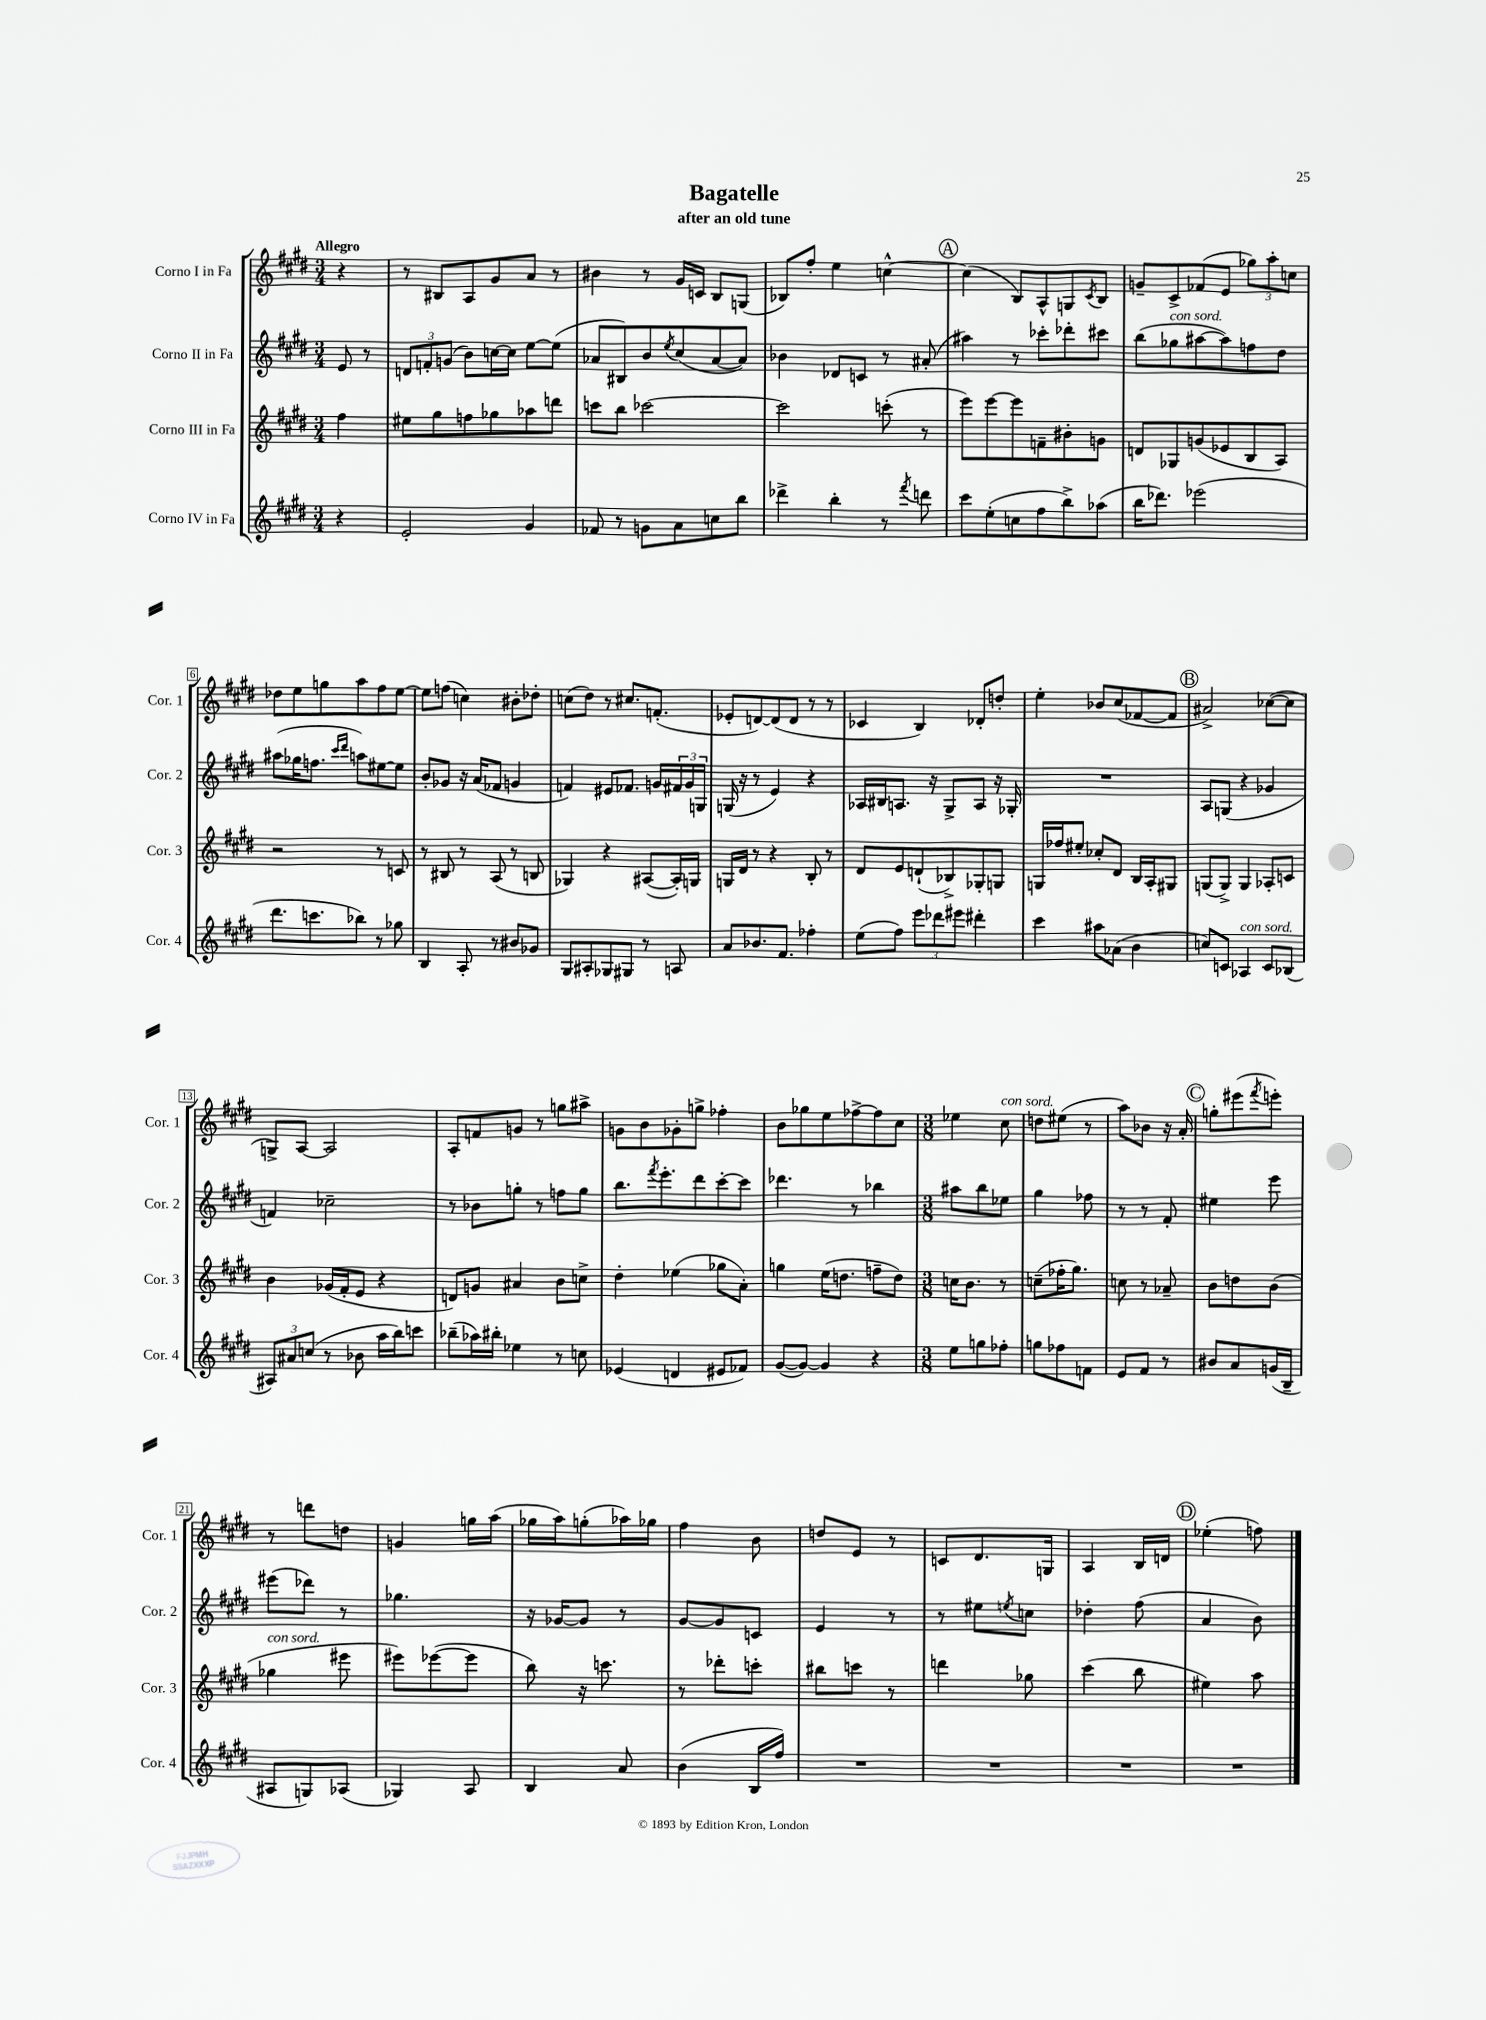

**kern	**kern	**kern	**kern
*staff4	*staff3	*staff2	*staff1
*clefG2	*clefG2	*clefG2	*clefG2
*k[f#c#g#d#]	*k[f#c#g#d#]	*k[f#c#g#d#]	*k[f#c#g#d#]
*M3/4	*M3/4	*M3/4	*M3/4
4r	4ff#	8e	4r
.	.	8r	.
=	=	=	=
2e'	8ee#	12d	8r
.	.	12f'	.
.	8gg#	.	8B#
.	.	(12g	.
.	8ff	8b)	8A
.	8gg-	[16cc	8g#
.	.	16cc]	.
4g#	8aa-	[8ee	8a
.	8ddd	(8ee]	8r
=	=	=	=
8f-	8ccc	8a-	4b#
8r	8bb	8B#)	.
8g	[2ccc-	8b	8r
.	.	8qee	.
8a	.	(8cc#	16g#
.	.	.	16c
8cc	.	[8a-	8B
8bb	.	8a-])	(8G
=	=	=	=
4ddd-^	2ccc-]	4b-	8B-)
.	.	.	8ff#'
4bb'	.	8d-	4ee
.	.	8c	.
8r	(8ccc'	8r	[4cc^^
8qfff#	.	.	.
8ddd	8r	(8a#'	.
=	=	=	=
8ccc#	8eee)	4aa#)	(4cc]
(8ee'	[8eee	.	.
8cc	8eee]	8r	8B)
8ff#	8f~	8ccc-'	8A^^
8bb^)	8b#'	8ddd-'	8G
.	.	.	8qc#
(8aa-	8g	8ccc#	8B
=	=	=	=
16bb	8d	(8bb	8g~
8.ddd-)	.	.	.
.	8G-	8gg-	8c#^
(2eee-	(8g	[8aa#	(8f-
.	8e-	8aa#])	8e
.	8B	8ff	12gg-)
.	.	.	12aa'
.	8A)	8dd#	.
.	.	.	12cc
=	=	=	=
8.ddd#	2r	(8aa#	8dd-
.	.	16gg-	8ee
8.ccc	.	8.ff	.
.	.	.	8gg
.	.	16qqccc#	.
.	.	16qqddd#	.
8bb-)	.	8aa)	8aa
8r	8r	[8ee#	8ff#
8gg-	8c	8ee#]	[8ee
=	=	=	=
4B	8r	8b'	8ee]
.	8B#	8g-	(8ff
8A'	8r	16r	4cc)
.	.	(16a	.
8r	(8A	8f-	.
8b#	8r	4g	8b#'
8g-	8B	.	8dd-'
=	=	=	=
8G#	4G-)	4f)	(8cc
8A#'	.	.	8dd#)
8G-	4r	8e#	8r
8G#	.	8.f-	8.cc#
8r	([8A#	.	.
.	.	16g	(8.f'
8A	16A#'])	24f#	.
.	.	24g	.
.	16G	.	.
.	.	24G	.
=	=	=	=
8a	16G	(16G	8e-'
.	16d#	16r	.
8.b-	8r	8r	[8d)
.	4r	4e)	(8d]
8.f#	.	.	.
.	.	.	8d
4ff-'	8B'	4r	8r
.	8r	.	8r
=	=	=	=
(8ee	8d#	16A-	4c-
.	.	16B#	.
8ff#)	8e	8.A	.
12eee	(8d`	.	4B)
.	.	16r	.
12ddd-	.	.	.
.	8B-^)	8G#^	.
12eee#	.	.	.
4ddd#'	8G-'	8A	8d-'
.	8G	16r	8dd'
.	.	16G-'	.
=	=	=	=
4ccc#	16G	2.r	4ee'
.	16ff-	.	.
.	8ee#'	.	.
8aa#	8cc-'	.	8b-
(8a-	8d#	.	(8cc#
4b	16B	.	[8f-
.	16A'	.	.
.	8G#	.	8f-]
=	=	=	=
8cc)	(8G	8A	2a#^)
8c	8G^)	(8G	.
4A-	4G	4r	.
8c	8A-'	4g-	([8cc-
(8B-	8c	.	8cc-]
=	=	=	=
12A#)	4b	4f)	8G^)
12a#	.	.	.
.	.	.	[8A
(12cc	.	.	.
8r	(16g-	2cc-~	2A]
.	16f#'	.	.
8b-	8e	.	.
16aa	4r	.	.
16bb)	.	.	.
8ccc	.	.	.
=	=	=	=
(8bb-~	8d)	8r	8A'
16aa-)	8g	8b-	8f
16bb#'	.	.	.
4ee-	4a#	8gg'	8g
.	.	8r	8r
8r	8b	8ff	8gg
8cc	8cc^	8gg	8aa#^
=	=	=	=
(4e-	4dd#'	8.bb	8g
.	.	.	8b
.	.	8qfff#	.
.	.	8.eee'	.
4d	(4ee-	.	8g-'
.	.	8ddd#	8gg^
8e#	8gg-	[8ccc#'	4ff-'
8f-)	8a')	8ccc#]	.
=	=	=	=
([8g#	4gg	4.ddd-	8b
8g#_)	.	.	8gg-
4g#]	(16ee	.	8ee
.	8.dd	.	.
.	.	8r	[8ff-^
4r	8ff~	4bb-	8ff-]
.	8dd)	.	8cc#
=	=	=	=
*M3/8	*M3/8	*M3/8	*M3/8
8ee	16cc	8aa#	4ee-
.	8.b	.	.
8gg	.	8bb	.
8ff-'	8r	8ee-	8cc#
=	=	=	=
8gg	(8cc~	4gg#	8dd
8ff-	16ff-'	.	(8ee#
.	8.gg#)	.	.
8f	.	8ff-	8r
=	=	=	=
8e	8cc	8r	8aa)
8f#	8r	8r	8b-
8r	8a-~	8f#'	16r
.	.	.	16a'
=	=	=	=
8b#	8b	4ee#	8gg'
8a	8dd	.	(8eee#
.	.	.	8qfff#
(16g	(8b	8eee	8eee')
16B~	.	.	.
=	=	=	=
8A#	4gg-	(8eee#	8r
8G)	.	8ddd-)	8ddd
(8A-	8eee#	8r	8dd
=	=	=	=
4G-)	8eee#)	4.gg-	4g
.	([8eee-	.	.
8A	8eee-]	.	16gg
.	.	.	(16aa
=	=	=	=
4B	8bb)	16r	16gg-
.	.	[16g-	16aa)
.	16r	8g-]	(8gg'
.	8.ccc	.	.
8a	.	8r	16aa-)
.	.	.	16gg-
=	=	=	=
(4b	8r	[8g#	4ff#
.	8ddd-'	8g#]	.
16B	8ccc'	8c	8b
16ff#)	.	.	.
=	=	=	=
4.r	8bb#	4e	8dd
.	8ccc	.	8e
.	8r	8r	8r
=	=	=	=
4.r	4ddd	8r	8c
.	.	8ee#	8.d#
.	.	8qee	.
.	8gg-	8cc	.
.	.	.	16G
=	=	=	=
4.r	(4ccc#	4dd-'	4A
.	8bb	(8ff#	16B
.	.	.	16d
=	=	=	=
4.r	4ee#)	4a	(4ee-'
.	8aa	8b)	8ff)
==	==	==	==
*-	*-	*-	*-
